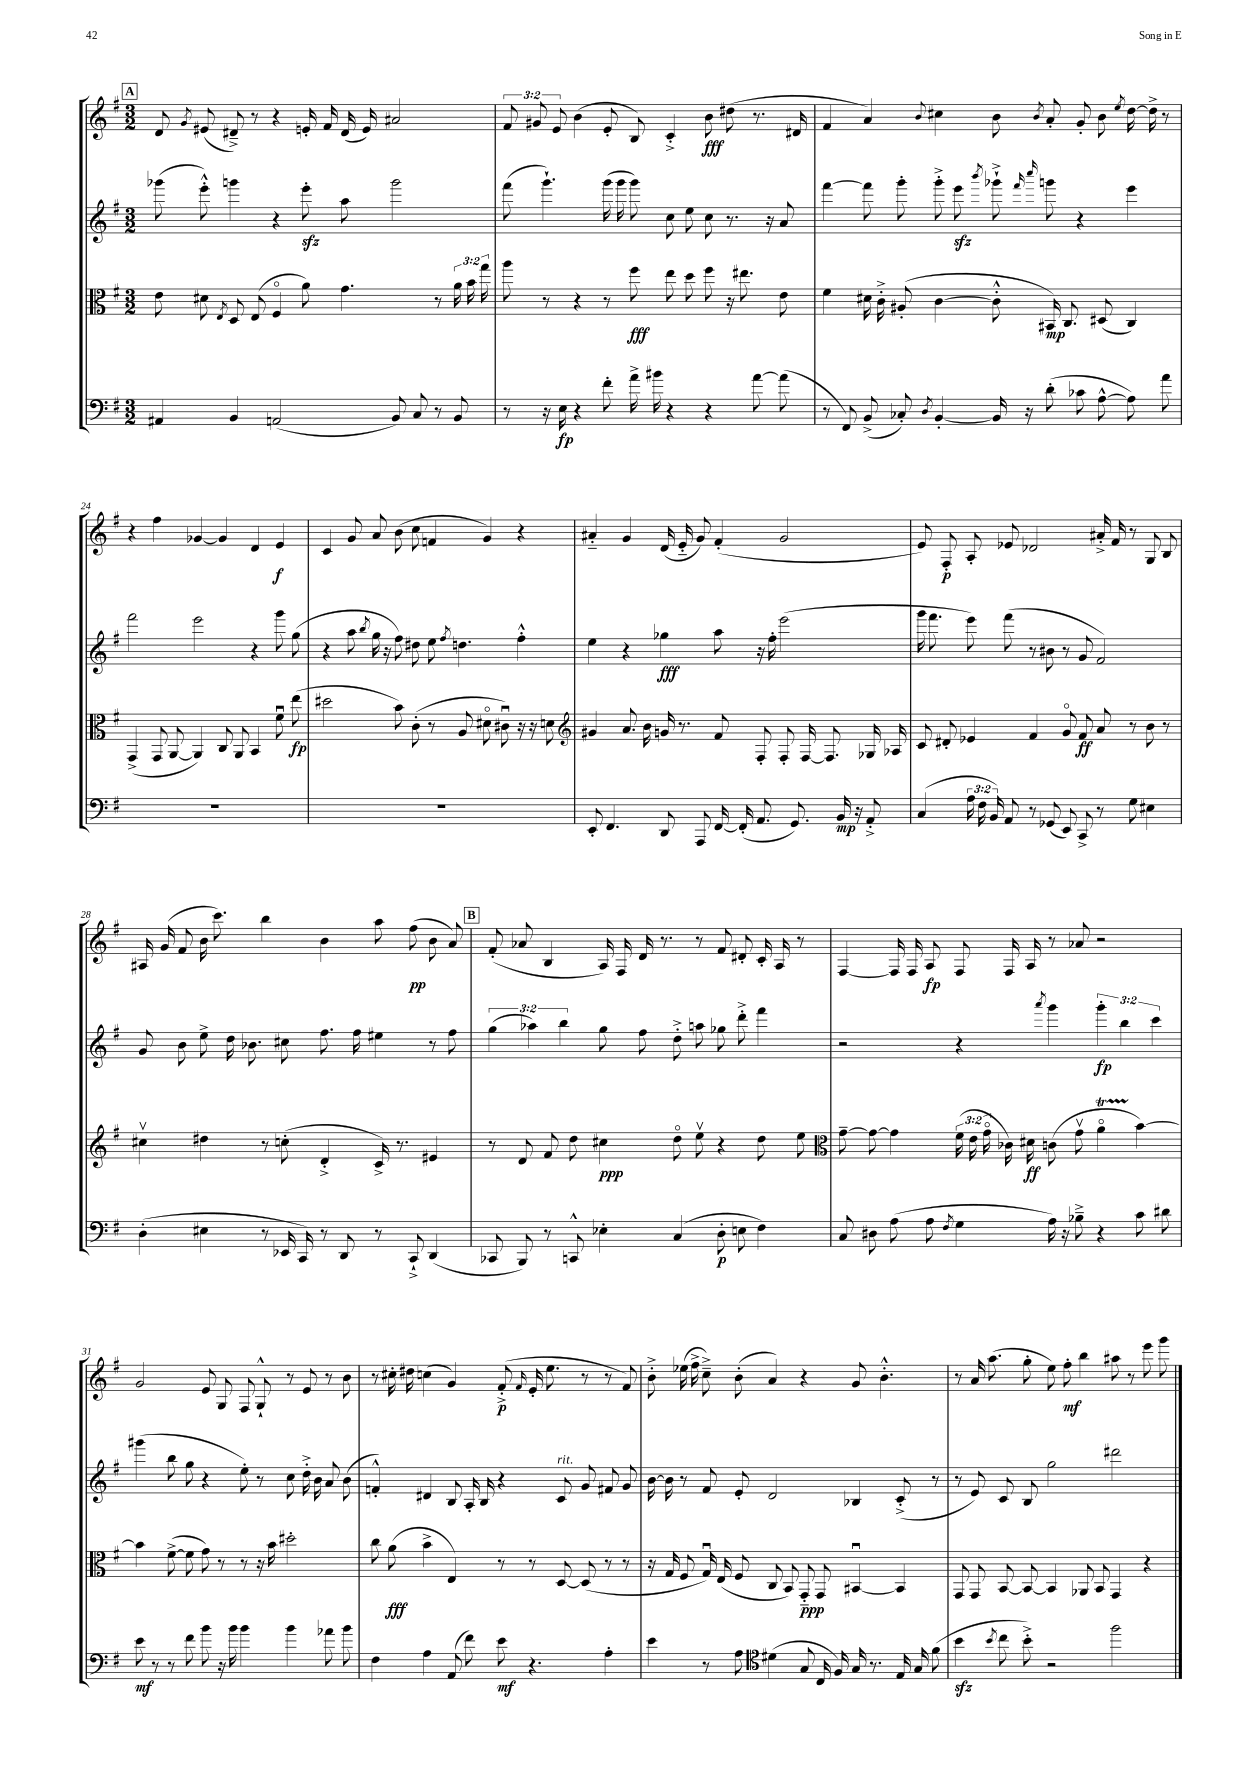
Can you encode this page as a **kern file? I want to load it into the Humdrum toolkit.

**kern	**kern	**kern	**kern
*staff4	*staff3	*staff2	*staff1
*clefF4	*clefC3	*clefG2	*clefG2
*k[f#]	*k[f#]	*k[f#]	*k[f#]
*M3/2	*M3/2	*M3/2	*M3/2
4AA#	8e	(8ggg-	8d
.	.	.	8qg
.	8d#	8eee'^^)	(8e#
.	8qE	.	.
4BB	8D	4ggg	8d#~^)
.	(8E	.	8r
(2AA	4F#o	4r	4r
.	8a)	8eee'	16e'
.	.	.	16f#
.	4.g	8aa	(16d#
.	.	.	16e)
8BB)	.	2ggg	2a#
8C	.	.	.
8r	8r	.	.
8BB	24a	.	.
.	24b	.	.
.	24gg	.	.
=	=	=	=
8r	8aa	(8fff#	12f#
.	.	.	12g#
16r	8r	4.ggg`)	.
.	.	.	12e
16E	.	.	.
4r	4r	.	(4b
8f#'	8r	(16ggg	8e'
.	.	16ggg	.
16a^	8ff#	8ggg)	8B)
16b#	.	.	.
4r	8ee	8cc	4c'^
.	8dd	8ee	.
4r	8ff#	8cc	8b
.	16r	8.r	(8dd#
.	8.ee#	.	.
[8a	.	.	8.r
.	.	16r	.
(8a]	8e	8a	.
.	.	.	16d#
=	=	=	=
8r	4f#	[4fff#	4f#
8FF#)	.	.	.
(8BB^	16d#	8fff#]	4a)
.	16c'^	.	.
8C-')	(8A#'	8ggg'	.
8qD	.	.	8qqb
[4BB'	[4c	8ggg'^	4cc#
.	.	8eee	.
.	.	8qbbb	.
16BB]	8c'^^]	8ggg-`^	8b
16r	.	.	.
.	.	16qqfff#	.
.	.	16qqcccc	8qb
(8d'	16BB#)	8ggg	8a'
.	8.C	.	.
8c-	.	4r	8g'
[8A^^	(8D#	.	8b
.	.	.	8qee
8A])	4C)	4eee	[16dd
.	.	.	16dd^]
8a	.	.	8r
=	=	=	=
1.r	(4GG^	2fff#	4r
.	8GG	.	4ff#
.	[8AA	.	.
.	4AA])	2eee	[4g-
.	8C	.	4g-]
.	8AA	.	.
.	4BB	4r	4d
.	8f#u	8ggg	4e
.	(8ee	(8gg	.
=	=	=	=
1.r	2dd#	4r	4c
.	.	8aa	8g
.	.	8qbb	.
.	.	16gg	8a
.	.	16r	.
.	8b)	8ff#)	(8b
.	(8c'	8dd#	8cc
.	8r	8ee	4f
.	.	8qff#	.
.	8A	4.dd	.
.	8d#o	.	4g)
.	8c#u)	.	.
.	16r	4ff#'^^	4r
.	16r	.	.
.	8d	.	.
=	=	=	=
*	*clefG2	*	*
8EE'	4g#	4ee	4a#'~
4.FF#	.	.	.
.	8.a	4r	4g
.	16b	.	.
8DD	16g	4gg-	(16d
.	8.r	.	16e'~
8AAA	.	.	8g)
[16FF#	8f#	8aa	(4f#'
(16FF#']	.	.	.
8.AA	8F#'	16r	.
.	.	16ff#'	.
.	8F#'	(2eee	2g
8.GG)	.	.	.
.	[16F#	.	.
.	8.F#]	.	.
16BB	.	.	.
16r	.	.	.
8AA'^	16G-	.	.
.	16A-	.	.
=	=	=	=
(4C	8c	16ggg	8e)
.	.	8.fff#	.
.	8d#'	.	8F#'
24A	4e-	8eee)	8A'
24F#	.	.	.
24BB)	.	.	.
8AA	.	(8fff#	8e-
8r	4f#	8r	2d-
(8GG-	.	8b#	.
8EE)	8go	8r	.
8CC^	8f#	8g	.
8r	8a	2f#)	16a#'^
.	.	.	16f#
8G	8r	.	8r
4E#	8b	.	8G
.	8r	.	8B
=	=	=	=
(4D'	4cc#v	8g	16A#
.	.	.	(16g
.	.	8b	8f#
4E#	4dd#	8ee^	16b
.	.	.	8.ccc)
.	.	16dd	.
.	.	8.b-	.
8r	8r	.	4bb
16EE-	(8cc'	8cc#	.
16CC)	.	.	.
8r	4d'^	8.ff#	4b
8DD	.	.	.
.	.	16ff#	.
8r	16c^)	4ee#	8aa
.	8.r	.	.
8CC`^	.	.	(8ff#
(4DD	4e#	8r	8b
.	.	8ff#	8a)
=	=	=	=
8CC-	8r	(6gg	(8f#'
8BBB)	8d	.	8a-
.	.	6aa-)	.
8r	8f#	.	4B
.	.	6bb	.
8CC^^	8dd	.	.
4E-'	4cc#	8gg	16A)
.	.	.	16F#
.	.	8ff#	16d
.	.	.	8.r
(4C	8ddo	8dd'^	.
.	8eev	8aa	8r
8D'	4r	8gg-	8f#
8E	.	8ddd'^	8d#'
4F#)	8dd	4fff#	16c'
.	.	.	16A
.	8ee	.	8r
=	=	=	=
*	*clefC3	*	*
8C	[8g~	2r	[4F#
8D#	8g_	.	.
(8A	4g]	.	16F#]
.	.	.	16F#
8A	.	.	8A
8qF#	.	.	.
4G	(24f#	4r	8F#
.	24e	.	.
.	24go	.	.
.	16c-)	.	16F#
.	16d#	.	16A
.	.	8qaaa	.
16A)	(8c	4ggg	8r
16r	.	.	.
8B-~^	8gv	.	8a-
4r	4ao	6ggg'	2r
.	.	6bb	.
8c	[4b)	.	.
.	.	6ccc	.
8d#	.	.	.
=	=	=	=
8e	4b]	(4ggg#	2g
8r	.	.	.
8r	([8f#^	8bb	.
8f#	8f#]	8gg	.
8b	8g)	4r	8e
16r	8r	.	8G
16b	.	.	.
4b	8r	8ee')	8F#
.	16r	8r	8G`^^
.	16b	.	.
4b	2dd#'	8cc	8r
.	.	16dd'^	8e
.	.	16b	.
8a-	.	8a	8r
8b	.	(8b	8b
=	=	=	=
4F#	8cc	4f'^^)	8r
.	(8a	.	16cc#'
.	.	.	16dd#
4A	4b^	4d#	(4cc
(8AA	4E)	8B	4g)
8f#)	.	16A'	.
.	.	16B	.
8e	8r	4r	(8f#'^
.	.	.	16qqf#
4.r	8r	.	16e'
.	.	.	8.ee
.	[8D	8c	.
.	(8D]	8g	8r
4A'	8r	8f#	8r
.	8r	8g	8f#)
=	=	=	=
4e	16r	[16b	8b'^
.	16G	16b]	.
.	8F#	8r	(16ee-
.	.	.	16ff#^
8r	16Gu)	8f#	8cc~^)
.	(16E	.	.
8A	8F#	8e'	(8b'
*clefC4	*	*	*
(4d#	8C	2d	4a)
.	8BB)	.	.
8G	8GG'~	.	4r
16C	8GG	.	.
16F#)	.	.	.
16G	[4BB#u	4B-	8g
8.r	.	.	.
.	.	.	4.b'^^
16E	4BB#]	(8c'^	.
16G	.	.	.
(8f#	.	8r	.
=	=	=	=
4b	8GG	8r	8r
.	8GG	8e)	16a
.	.	.	(8.aa
8qb	.	.	.
8cc	[8BB	8c	.
8b'^)	8BB_	8B	8gg'
2r	4BB]	2gg	8ee)
.	.	.	8ff#'
.	8AA-	.	4bb
.	8BB	.	.
2ff#	4GG	2ddd#	8aa#
.	.	.	8r
.	4r	.	8eee
.	.	.	8ggg
==	==	==	==
*-	*-	*-	*-
